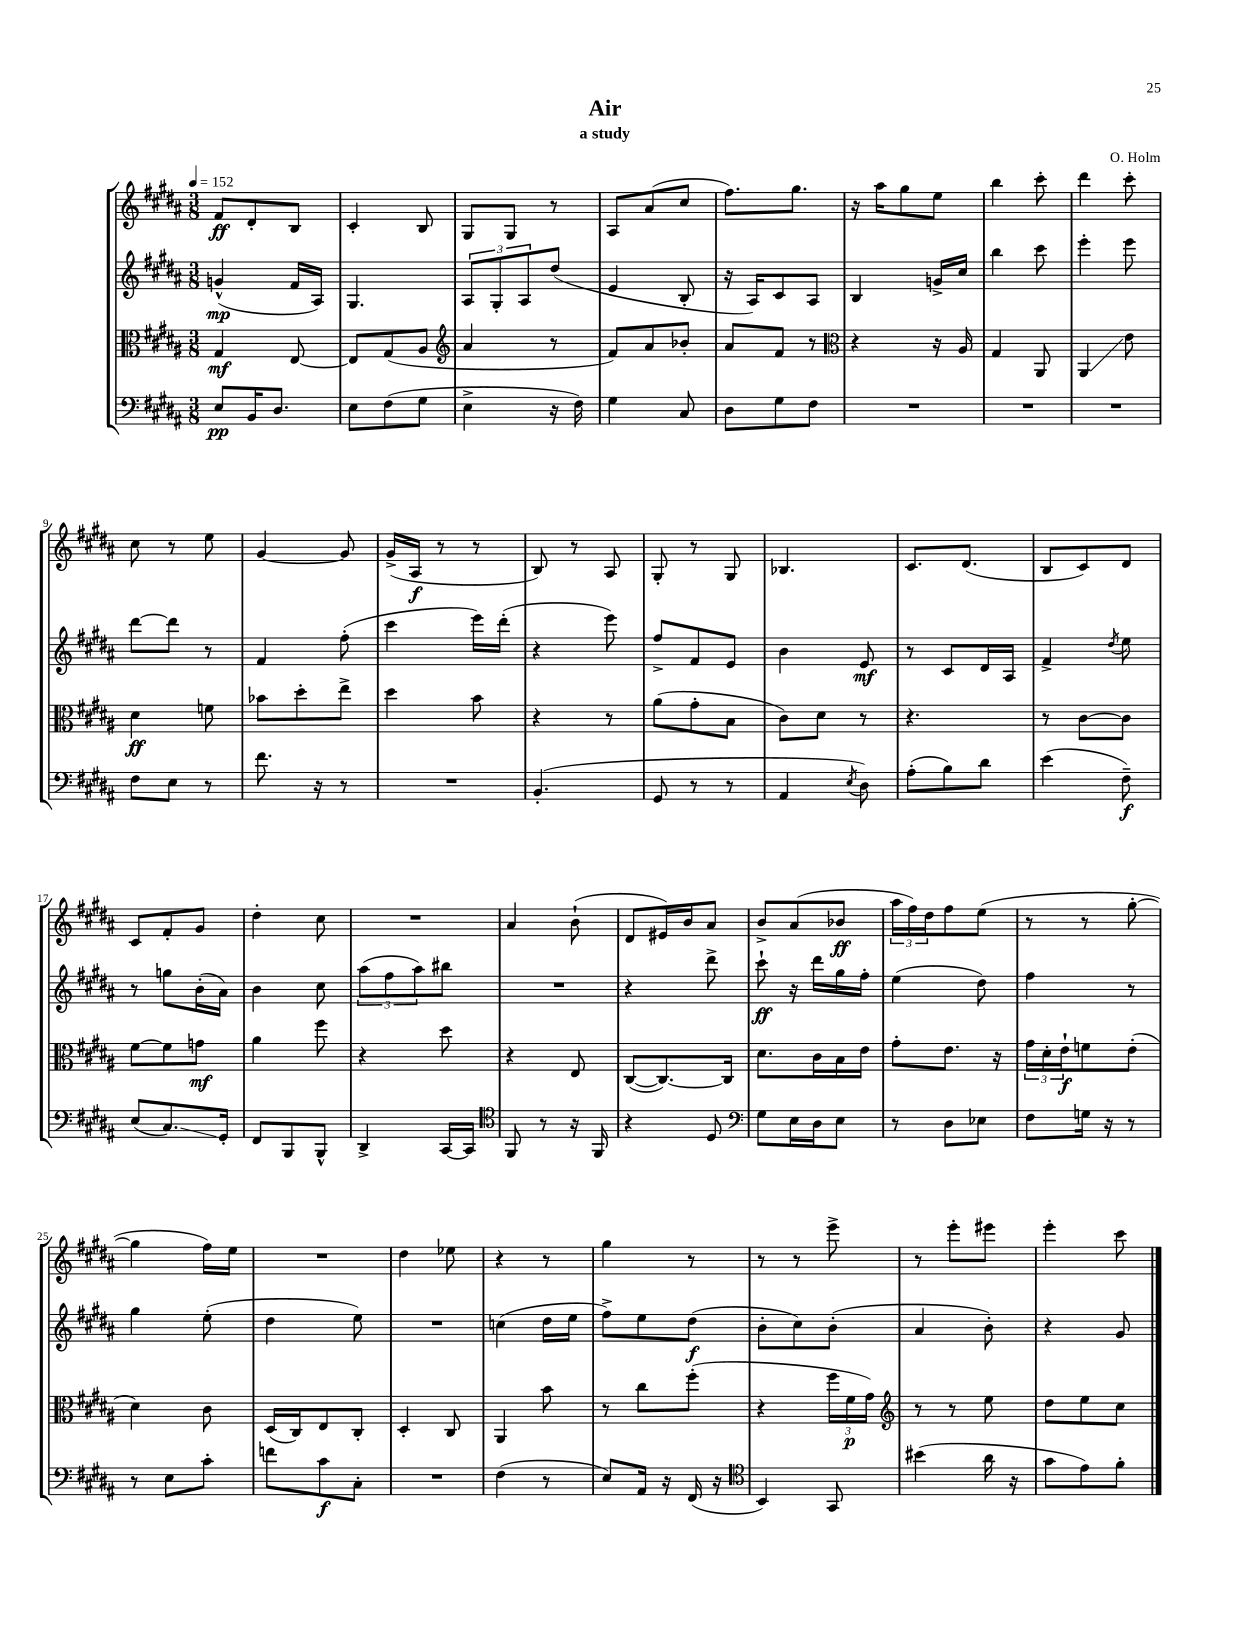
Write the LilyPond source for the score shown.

\header { title = "Air" composer = "O. Holm" subtitle = "a study" }
<<
\new StaffGroup <<
\new Staff = "s0" {
    \clef treble \key b \major \numericTimeSignature \time 3/8 \tempo 4 = 152
    fis'8\ff dis'8-. b8 |
    cis'4-. b8 |
    gis8 gis8 r8 |
    ais8 ais'8( cis''8 |
    fis''8.) gis''8. |
    r16 ais''16 gis''8 e''8 |
    b''4 cis'''8-. |
    dis'''4 cis'''8-. |
    cis''8 r8 e''8 |
    gis'4~ gis'8 |
    gis'16->( ais16\f r8 r8 |
    b8) r8 ais8 |
    gis8-. r8 gis8 |
    bes4. |
    cis'8. dis'8.( |
    b8 cis'8) dis'8 |
    cis'8 fis'8-. gis'8 |
    dis''4-. cis''8 |
    R4. |
    ais'4 b'8-!( |
    dis'8 eis'16) b'16 ais'8 |
    b'8-> ais'8( bes'8\ff |
    \tuplet 3/2 { ais''16 fis''16) dis''16 } fis''8 e''8( |
    r8 r8 gis''8~-. |
    gis''4 fis''16) e''16 |
    R4. |
    dis''4 ees''8 |
    r4 r8 |
    gis''4 r8 |
    r8 r8 e'''8-> |
    r8 e'''8-. eis'''8 |
    e'''4-. cis'''8 \bar "|." |
}
\new Staff = "s1" {
    \clef treble \key b \major \numericTimeSignature \time 3/8
    g'4-^\mp( fis'16 ais16) |
    gis4. |
    \tuplet 3/2 { ais8 gis8-. ais8 } dis''8( |
    e'4 b8-. |
    r16 ais16) cis'8 ais8 |
    b4 g'16-> cis''16 |
    b''4 cis'''8 |
    e'''4-. e'''8 |
    dis'''8~ dis'''8 r8 |
    fis'4 fis''8-.( |
    cis'''4 e'''16) dis'''16-.( |
    r4 e'''8) |
    fis''8-> fis'8 e'8 |
    b'4 e'8\mf |
    r8 cis'8 dis'16 ais16 |
    fis'4-> \acciaccatura { dis''8 } e''8 |
    r8 g''8 b'16-.( ais'16) |
    b'4 cis''8 |
    \tuplet 3/2 { ais''8( fis''8 ais''8) } bis''8 |
    R4. |
    r4 dis'''8-> |
    cis'''8-!\ff r16 dis'''16 gis''16 fis''16-. |
    e''4( dis''8) |
    fis''4 r8 |
    gis''4 e''8-.( |
    dis''4 e''8) |
    R4. |
    c''4( dis''16 e''16 |
    fis''8->) e''8 dis''8\f( |
    b'8-. cis''8) b'8-.( |
    ais'4 b'8-.) |
    r4 gis'8 \bar "|." |
}
\new Staff = "s2" {
    \clef alto \key b \major \numericTimeSignature \time 3/8
    gis4\mf e8~ |
    e8 gis8( ais8 |
    \clef treble ais'4 r8 |
    fis'8) ais'8 bes'8-. |
    ais'8 fis'8 r8 |
    \clef alto r4 r16 ais16 |
    gis4 ais,8 |
    ais,4\glissando e'8 |
    dis'4\ff f'8 |
    bes'8 dis''8-. e''8-> |
    dis''4 b'8 |
    r4 r8 |
    ais'8( gis'8-. b8 |
    cis'8) dis'8 r8 |
    r4. |
    r8 cis'8~ cis'8 |
    fis'8~ fis'8 g'8\mf |
    ais'4 fis''8 |
    r4 dis''8 |
    r4 e8 |
    cis8~( cis8.~) cis16 |
    dis'8. cis'16 b16 e'16 |
    gis'8-. e'8. r16 |
    \tuplet 3/2 { gis'16 dis'16-. e'16-!\f } f'8 e'8-.( |
    dis'4) cis'8 |
    dis16( cis16) e8 cis8-. |
    dis4-. cis8 |
    ais,4 b'8 |
    r8 cis''8 fis''8-.( |
    r4 \tuplet 3/2 { fis''16 fis'16\p gis'16) } |
    \clef treble r8 r8 e''8 |
    dis''8 e''8 cis''8 \bar "|." |
}
\new Staff = "s3" {
    \clef bass \key b \major \numericTimeSignature \time 3/8
    e8\pp b,16 dis8. |
    e8 fis8( gis8 |
    e4-> r16 fis16) |
    gis4 cis8 |
    dis8 gis8 fis8 |
    R4. |
    R4. |
    R4. |
    fis8 e8 r8 |
    fis'8. r16 r8 |
    R4. |
    b,4.-.( |
    gis,8 r8 r8 |
    ais,4 \acciaccatura { e8 } dis8) |
    ais8-.( b8) dis'8 |
    e'4( fis8--\f) |
    e8( cis8.\glissando) gis,16-. |
    fis,8 b,,8 b,,8-^ |
    dis,4-> cis,16~ cis,16 |
    \clef tenor fis,8 r8 r16 fis,16 |
    r4 dis8 |
    \clef bass gis8 e16 dis16 e8 |
    r8 dis8 ees8 |
    fis8 g16 r16 r8 |
    r8 e8 cis'8-. |
    f'8 cis'8\f cis8-. |
    R4. |
    fis4( r8 |
    e8) ais,16 r16 fis,16( r16 |
    \clef tenor b,4) gis,8 |
    bis'4( ais'16 r16 |
    gis'8 e'8) fis'8-. \bar "|." |
}
>>
>>
